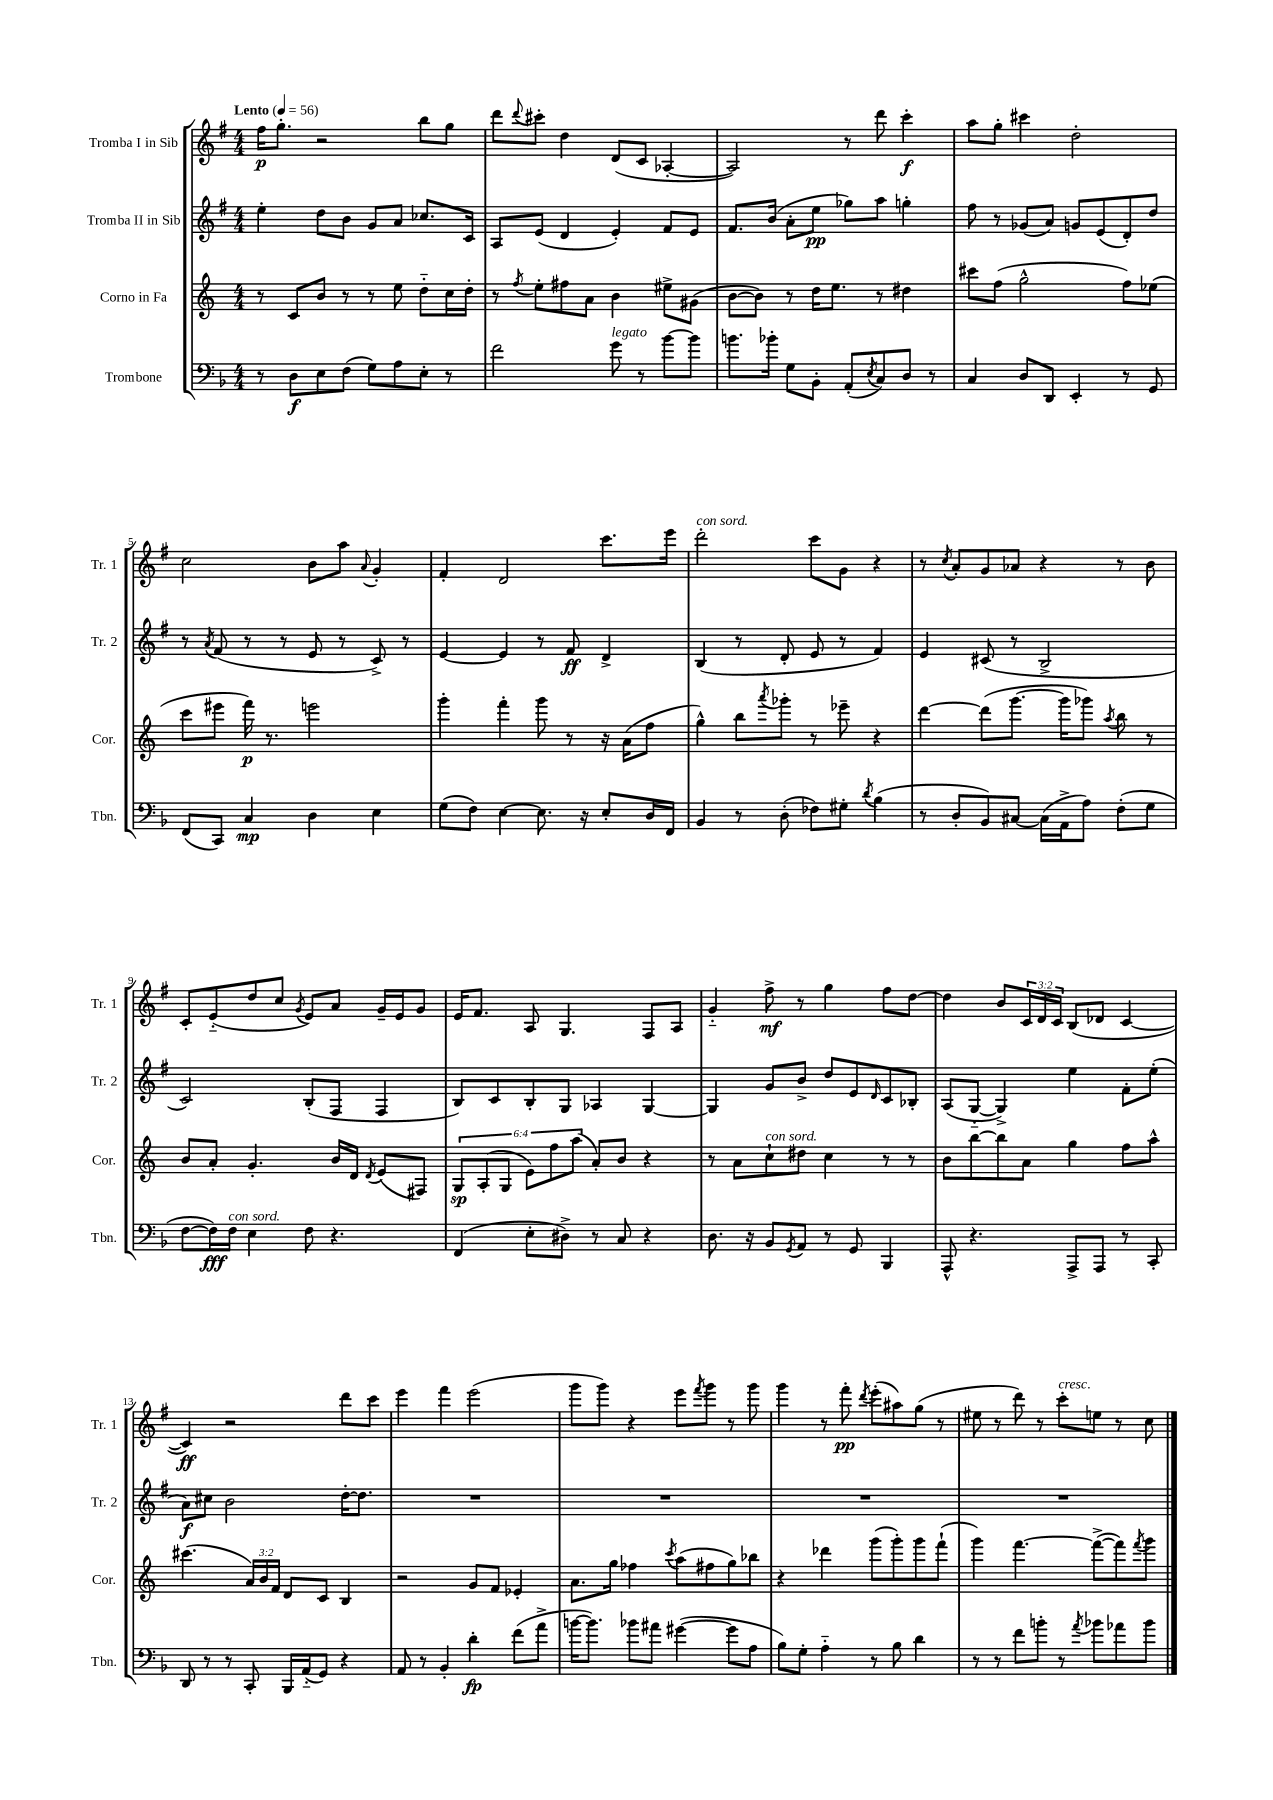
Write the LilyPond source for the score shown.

<<
\new StaffGroup <<
\new Staff = "s0" \with { instrumentName = "Tromba I in Sib" shortInstrumentName = "Tr. 1" } {
    \clef treble \key g \major \numericTimeSignature \time 4/4 \override Staff.TupletNumber.text = #tuplet-number::calc-fraction-text \tempo "Lento" 4 = 56
    fis''16\p g''8.-. r2 b''8 g''8 |
    d'''8 \appoggiatura { d'''8 } cis'''8-. d''4 d'8( c'8 aes4~-. |
    aes2) r8 d'''8 c'''4-.\f |
    a''8 g''8-. cis'''4 d''2-. |
    c''2 b'8 a''8 \appoggiatura { a'8 } g'4-. |
    fis'4-. d'2 c'''8. e'''16 |
    d'''2-.^\markup { \italic "con sord." } c'''8 g'8 r4 |
    r8 \acciaccatura { c''8 } a'8-. g'8 aes'8 r4 r8 b'8 |
    c'8-. e'8-_( d''8 c''8 \acciaccatura { g'8 } e'8) a'8 g'16-- e'16 g'8 |
    e'16 fis'8. a8 g4. fis8 a8 |
    g'4-_ fis''8->\mf r8 g''4 fis''8 d''8~ |
    d''4 b'8 \tuplet 3/2 { c'16 d'16 c'16 } b8( des'8 c'4~ |
    c'4\ff) r2 d'''8 c'''8 |
    e'''4 fis'''4 e'''2( |
    g'''8 g'''8) r4 e'''8 \acciaccatura { fis'''8 } g'''8 r8 g'''8 |
    g'''4 r8 fis'''8-.\pp \acciaccatura { d'''8 } e'''8-.( ais''8) g''8( r8 |
    eis''8 r8 d'''8) r8 c'''8-.^\markup { \italic "cresc." } e''8 r8 c''8 \bar "|." |
}
\new Staff = "s1" \with { instrumentName = "Tromba II in Sib" shortInstrumentName = "Tr. 2" } {
    \clef treble \key g \major \numericTimeSignature \time 4/4
    e''4-. d''8 b'8 g'8 a'8 ces''8. c'16 |
    a8 e'8( d'4 e'4-.) fis'8 e'8 |
    fis'8. b'16( a'8-. e''8\pp ges''8) a''8 g''4-. |
    fis''8 r8 ges'8( a'8) g'8 e'8( d'8-.) d''8 |
    r8 \acciaccatura { a'8 } fis'8( r8 r8 e'8 r8 c'8->) r8 |
    e'4~ e'4 r8 fis'8\ff d'4-> |
    b4( r8 d'8-. e'8 r8 fis'4) |
    e'4 cis'8( r8 b2-> |
    c'2) b8-.( fis8 fis4 |
    b8) c'8 b8-. g8 aes4 g4~ |
    g4 g'8 b'8-> d''8 e'8 \grace { d'16 } c'8 bes8-. |
    a8( g8~-_ g4->) e''4 fis'8-. e''8-.( |
    a'8\f) cis''8 b'2 d''16~-. d''8. |
    R1 |
    R1 |
    R1 |
    R1 \bar "|." |
}
\new Staff = "s2" \with { instrumentName = "Corno in Fa" shortInstrumentName = "Cor." } {
    \clef treble \key c \major \numericTimeSignature \time 4/4 \override Staff.TupletNumber.text = #tuplet-number::calc-fraction-text
    r8 c'8 b'8 r8 r8 e''8 d''8-_ c''16 d''16-. |
    r8 \acciaccatura { f''8 } e''8-. fis''8 a'8 b'4 eis''8-> gis'8( |
    b'8~ b'8) r8 d''16 e''8. r8 dis''4 |
    cis'''8 f''8( g''2-^ f''8) ees''8( |
    c'''8 eis'''8 f'''16\p) r8. e'''2 |
    g'''4-. f'''4-. g'''8 r8 r16 a'16( f''8 |
    g''4-^) b''8 \acciaccatura { a'''8 } ges'''8-. r8 ees'''8-- r4 |
    d'''4~ d'''8( g'''8.~ g'''16 ges'''8) \acciaccatura { a''8 } b''8 r8 |
    b'8 a'8-. g'4.-. b'16 d'16 \acciaccatura { d'8 } e'8( fis8) |
    \tuplet 6/4 { g8\sp a8-.( g8 e'8) f''8 a''8( } a'8-.) b'8 r4 |
    r8 a'8 c''8-!^\markup { \italic "con sord." } dis''8 c''4 r8 r8 |
    b'8 b''8~ b''8 a'8 g''4 f''8 a''8-^ |
    cis'''4.( \tuplet 3/2 { a'16) b'16 f'16 } d'8 c'8 b4 |
    r2 g'8 f'8 ees'4-. |
    a'8. g''16 fes''4 \acciaccatura { c'''8 } a''8( fis''8 g''8) bes''8 |
    r4 des'''4 g'''8( g'''8-.) g'''8 f'''8-!( |
    g'''4) f'''4.~ f'''8~->( f'''8) \acciaccatura { f'''8 } g'''8 \bar "|." |
}
\new Staff = "s3" \with { instrumentName = "Trombone" shortInstrumentName = "Tbn." } {
    \clef bass \key f \major \numericTimeSignature \time 4/4
    r8 d8\f e8 f8( g8) a8 e8-. r8 |
    f'2 g'8^\markup { \italic "legato" } r8 bes'8~ bes'8 |
    b'8. bes'16-. g8 bes,8-. a,8-.( \acciaccatura { e8 } c8) d8 r8 |
    c4 d8 d,8 e,4-. r8 g,8 |
    f,8( c,8) c4\mp d4 e4 |
    g8( f8) e4~ e8. r16 e8-. d16 f,16 |
    bes,4 r8 d8-.( fes8) gis8-. \acciaccatura { d'8 } bes4( |
    r8 d8-. bes,8) cis8~ cis16( a,16-> a8) f8-.( g8 |
    f8~ f16\fff) f16^\markup { \italic "con sord." } e4 f8 r4. |
    f,4( e8-. dis8->) r8 c8 r4 |
    d8. r16 bes,8 \acciaccatura { g,8 } a,8 r8 g,8 bes,,4 |
    a,,8-^ r4. a,,8-> a,,8 r8 c,8-. |
    d,8 r8 r8 c,8-. bes,,16 a,16-_( g,8) r4 |
    a,8 r8 bes,4-. d'4-.\fp f'8( a'8-> |
    b'16~ b'8.) bes'8 ais'8 gis'4~( gis'8 a8 |
    bes8) g8-. a4-_ r8 bes8 d'4 |
    r8 r8 f'8 b'8-. r8 \acciaccatura { a'8 } bes'8 aes'8 bes'8 \bar "|." |
}
>>
>>
